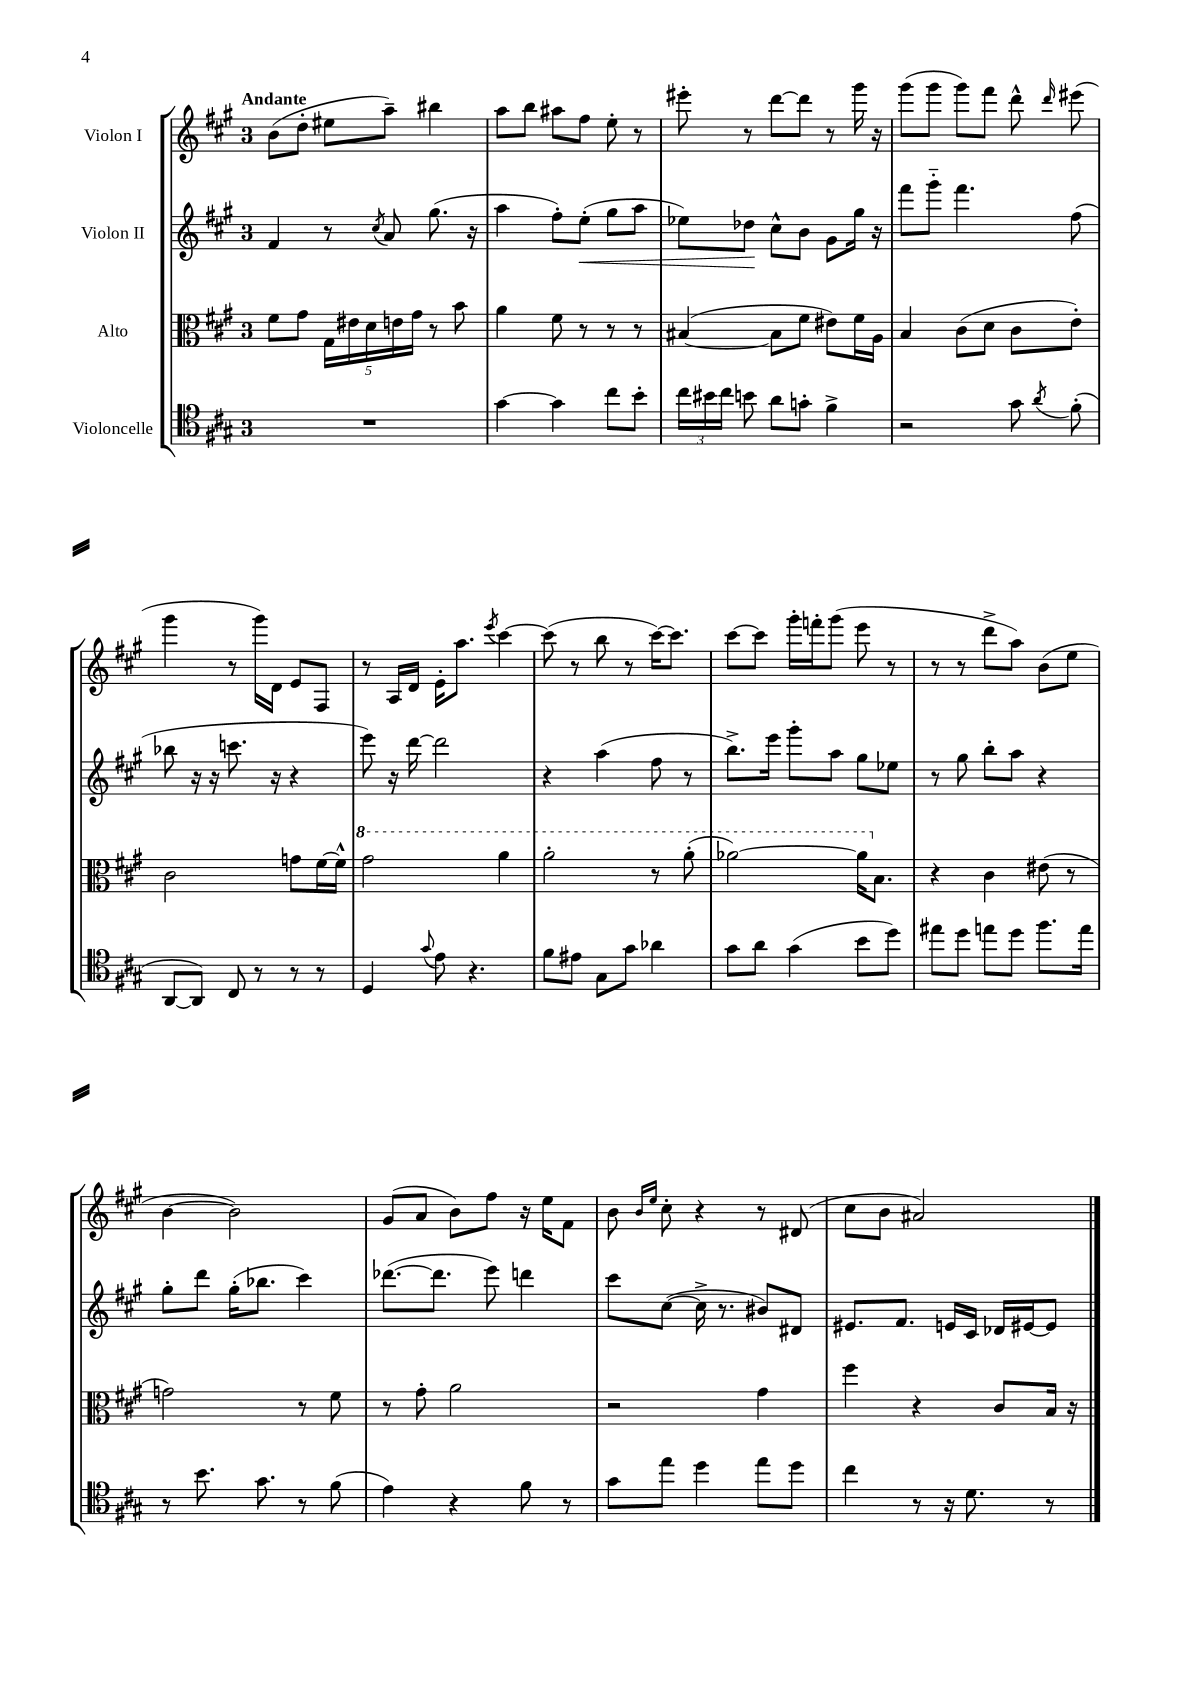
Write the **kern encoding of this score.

**kern	**kern	**kern	**dynam	**kern
*part4	*part3	*part2	*part2	*part1
*staff4	*staff3	*staff2	*staff2	*staff1
*I"Violoncelle	*I"Alto	*I"Violon II	*	*I"Violon I
*clefC4	*clefC3	*clefG2	*	*clefG2
*k[f#c#g#]	*k[f#c#g#]	*k[f#c#g#]	*	*k[f#c#g#]
*M3/4	*M3/4	*M3/4	*	*M3/4
=1	=1	=1	=1	=1
!	!	!	!	!LO:TX:a:B:t=Andante
2.r	8f#\L	4f#/	.	(8b\L
.	8g#\J	.	.	8dd'\J
.	20G#\LL	8r	.	8ee#X\L
.	20e#X\	.	.	.
.	20d\	.	.	.
.	.	8qcc#/	.	.
.	.	8a/	.	8aa~\J)
.	20en\	.	.	.
.	20g#\JJ	.	.	.
.	8r	(8.gg#\	.	4bb#X\
.	8b\	.	.	.
.	.	16r	.	.
=2	=2	=2	=2	=2
[4g#\	4a\	4aa\	.	8aa\L
.	.	.	.	8bb\J
4g#\]	8f#\	8ff#'\L)	.	8aa#X\L
!	!	!	!LO:HP:b	!
.	8r	(8ee'\J	<	8ff#\J
8cc#\L	8r	8gg#\L	.	8ee'\
8b'\J	8r	8aa\J	.	8r
=3	=3	=3	=3	=3
24cc#\LL	([4B#X/	8ee-X\L)	.	8eee#X'\
24b#X\	.	.	.	.
24cc#\JJ	.	.	.	.
8bn\	.	8dd-X\J	.	8r
8a\L	8B#\L]	8cc#^^\L	[	[8ddd\L
8gn'\J	8f#\J	8b\J	.	8ddd\J]
4f#^\	8e#X\L)	8g#\L	.	8r
.	16f#\L	16gg#\Jk	.	16ggg#\
.	16A\JJ	16r	.	16r
=4	=4	=4	=4	=4
2r	4B/	8fff#\L	.	(8ggg#\L
.	.	8ggg#\J	.	8ggg#\J
.	(8c#\L	4.fff#\	.	8ggg#\L)
.	8d\J	.	.	8fff#\J
8g#\	8c#\L	.	.	8ddd^^\
8qa/	.	.	.	16qqddd/
(8f#'\	8e'\J)	(8ff#\	.	(8eee#X\
!!LO:LB:g=z
=5	=5	=5	=5	=5
[8AA/L	2c#\	8bb-X\	.	4ggg#\
8AA/J])	.	16r	.	.
.	.	16r	.	.
8C#/	.	8.cccn\	.	8r
8r	.	.	.	16ggg#\LL)
.	.	16r	.	16d\JJ
8r	8gn\L	4r	.	8e/L
8r	[16f#\L	.	.	8F#/J
.	16f#^^\JJ]	.	.	.
=6	=6	=6	=6	=6
*	*8va	*	*	*
4D/	2gg#\	8eee\)	.	8r
.	.	16r	.	16A/LL
.	.	[16ddd\	.	16d/JJ
8qqg#/	.	.	.	.
8e\	.	2ddd\]	.	16e'\KL
.	.	.	.	8.aa\J
4.r	.	.	.	.
.	.	.	.	8qeee/
.	4aa\	.	.	[4ccc#\
=7	=7	=7	=7	=7
8f#\L	2aa'\	4r	.	(8ccc#\]
8e#X\J	.	.	.	8r
8G#\L	.	(4aa\	.	8bb\
8g#\J	.	.	.	8r
4a-X\	8r	8ff#\	.	[16ccc#\KL)
.	.	.	.	8.ccc#\J]
.	(8aa'\	8r	.	.
=8	=8	=8	=8	=8
8g#\L	[2aa-X\)	8.bb^\L)	.	[8ccc#\L
8a\J	.	.	.	8ccc#\J]
.	.	16eee\Jk	.	.
(4g#\	.	8ggg#'\L	.	16ggg#'\LL
.	.	.	.	16fffn'\J
.	.	8aa\J	.	(8ggg#\J
8b\L	16aa-\KL]	8gg#\L	.	8eee\
*	*X8va	*	*	*
.	8.B\J	.	.	.
8dd\J)	.	8ee-X\J	.	8r
=9	=9	=9	=9	=9
8ee#X\L	4r	8r	.	8r
8dd\J	.	8gg#\	.	8r
8een\L	4c#\	8bb'\L	.	8ddd^\L
8dd\J	.	8aa\J	.	8aa\J)
8.ff#\L	(8e#X\	4r	.	(8b\L
.	8r	.	.	8ee\J
16ee\Jk	.	.	.	.
!!LO:LB:g=z
=10	=10	=10	=10	=10
8r	2gn\)	8gg#'\L	.	[4b\
8.b\	.	8ddd\J	.	.
.	.	(16gg#'\KL	.	2b\])
8.g#\	.	8.bb-X\J	.	.
8r	8r	4ccc#\)	.	.
(8f#\	8f#\	.	.	.
=11	=11	=11	=11	=11
4e\)	8r	([8.ddd-X\L	.	(8g#/L
.	8g#'\	.	.	8a/J
.	.	8.ddd-\J]	.	.
4r	2a\	.	.	8b\L)
.	.	8eee\)	.	8ff#\J
8f#\	.	4dddn\	.	16r
.	.	.	.	16ee\KL
8r	.	.	.	8f#\J
=12	=12	=12	=12	=12
8g#\L	2r	8ccc#\L	.	8b\
.	.	.	.	16qqb/LL
.	.	.	.	16qqee/JJ
8ee\J	.	([8cc#\J	.	8cc#'\
4dd\	.	16cc#^\]	.	4r
.	.	8.r	.	.
8ee\L	4g#\	8b#X/L)	.	8r
8dd\J	.	8d#X/J	.	(8d#X/
=13	=13	=13	=13	=13
4cc#\	4ff#\	8.e#X/L	.	8cc#\L
.	.	.	.	8b\J
.	.	8.f#/J	.	.
8r	4r	.	.	2a#X/)
16r	.	16en/LL	.	.
8.d\	.	16c#/JJ	.	.
.	8c#/L	16d-X/LL	.	.
.	.	[16e#X/J	.	.
8r	16B/Jk	8e#/J]	.	.
.	16r	.	.	.
==	==	==	==	==
*-	*-	*-	*-	*-
